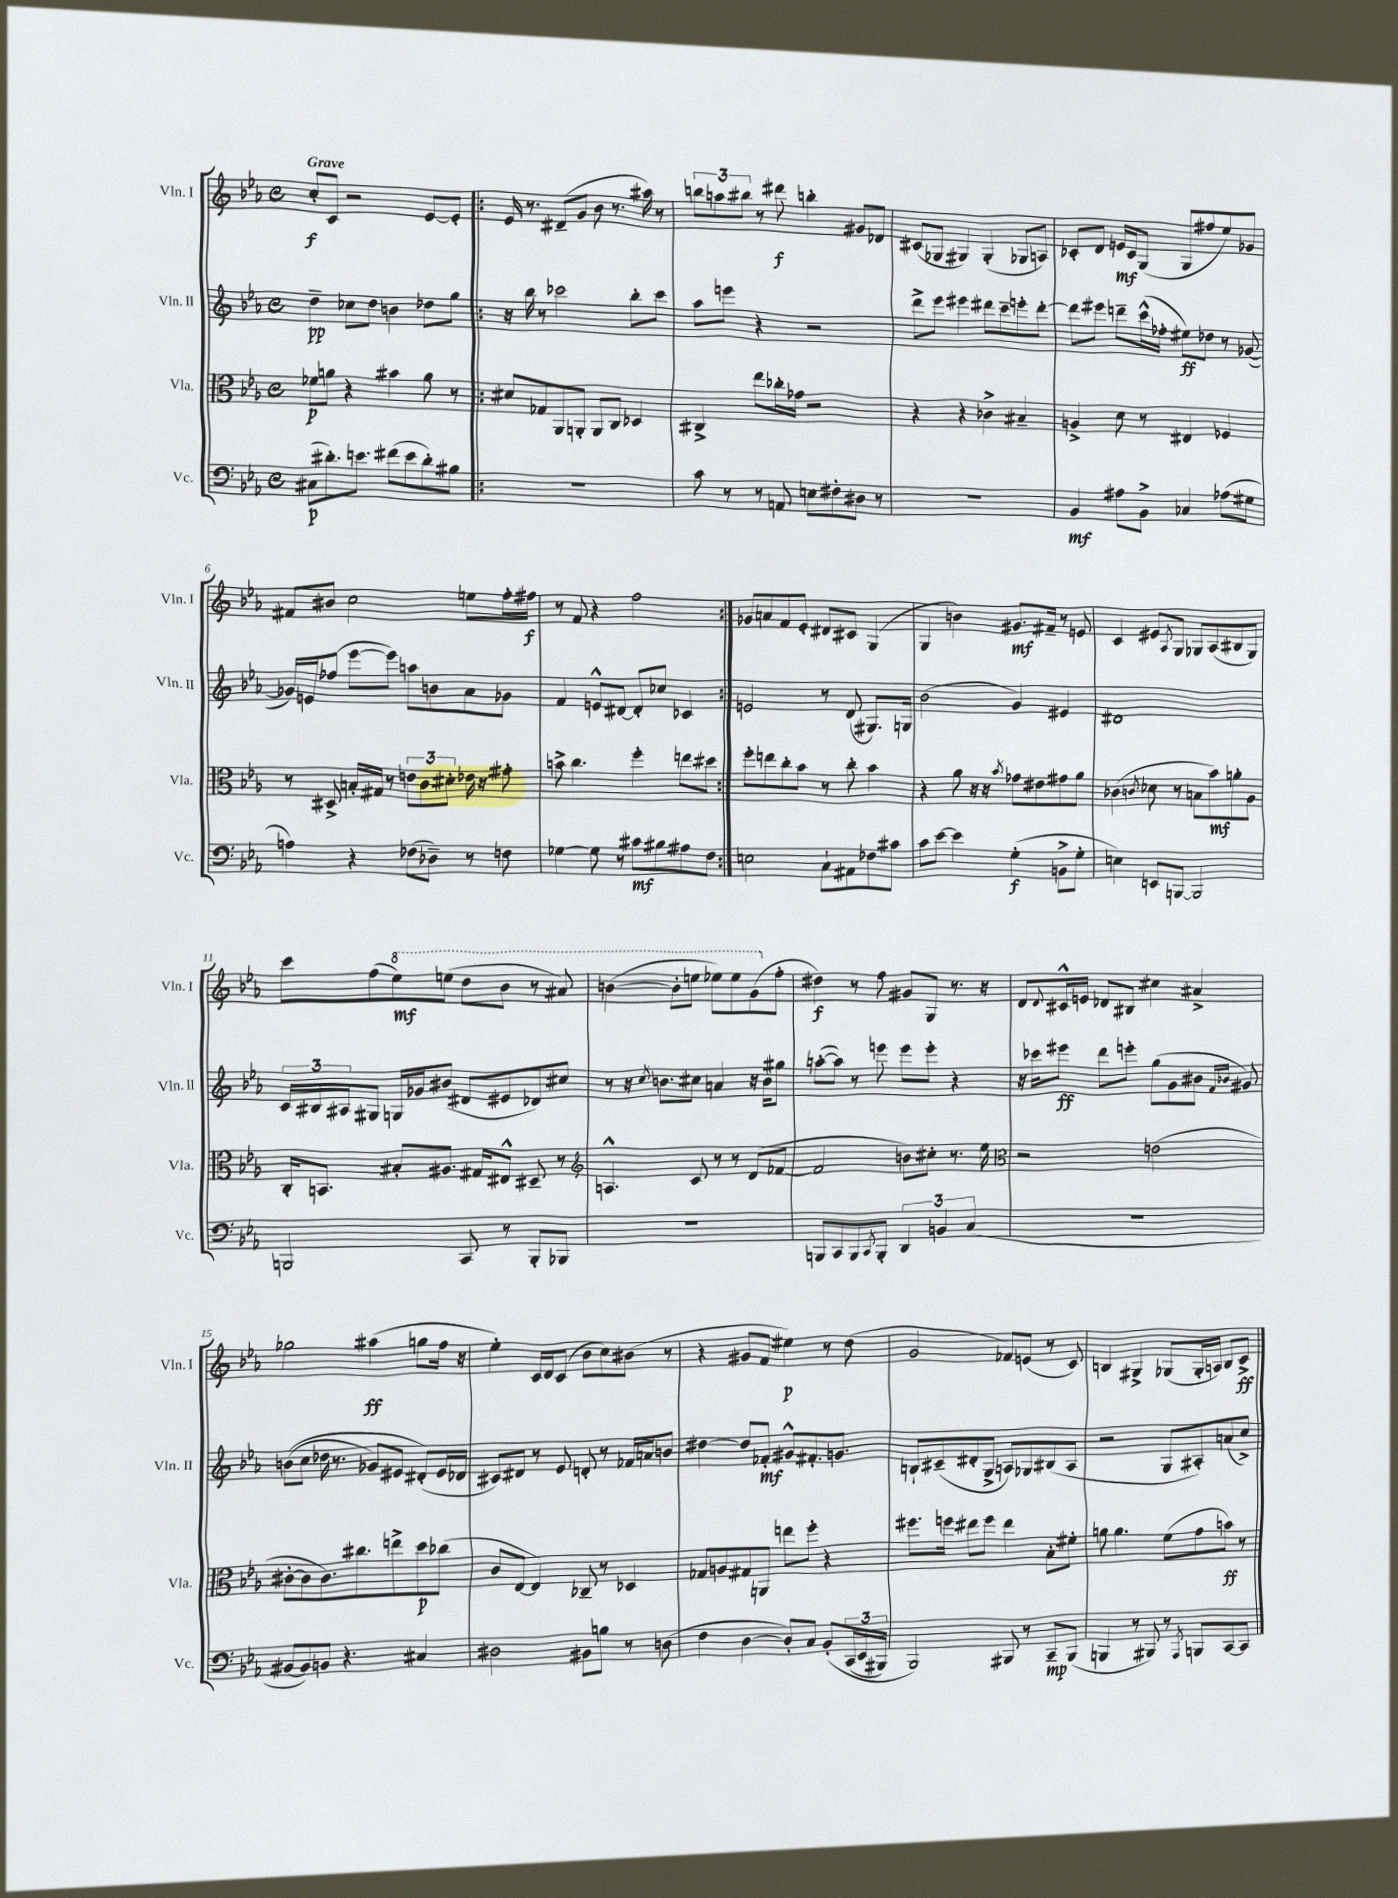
<<
\new StaffGroup <<
\new Staff = "s0" \with { instrumentName = "Vln. I" shortInstrumentName = "Vln. I" } {
    \clef treble \key ees \major \defaultTimeSignature \time 4/4 \tempo "Grave"
    c''8-.\f c'8 r2 ees'8~ ees'8-. |
    \repeat volta 2 { ees'16 r8. dis'8--( g'8 bes'8 r8. ais''16) r8 |
    \tuplet 3/2 { b''8 a''8 bis''8 } r8 dis'''8\f b''4-. gis'8 des'8 |
    cis'8( ges8 gis4) gis4-.( ges8 a8) |
    ces'8-. d'8 e'16\mf ces'16 g8( g8 fis''8 ees''8) ges'8 |
    fis'8 bis'8 c''2 e''8 f''16-. fis''16\f |
    r8 f'8 r4 f''2 | }
    ges'8 a'8 f'8 ees'8-. dis'8 cis'8 g4( |
    g4 b'4) gis'8.\mf fis'16-- r8 e'8 |
    c'4 eis'8 \acciaccatura { aes8 } g8 ges8 aes8( bis8 ges8) |
    c'''8 f''8( \ottava #1 ees'''8\mf) e'''8( d'''8 bes''8 r8 ais''8) |
    b''4~( b''8-. e'''8 ees'''8) ees'''8 g''8( \ottava #0 f''8-. |
    dis''4\f) r8 f''8 gis'8 g8 r8. r16 |
    d'8 \appoggiatura { d'8 } cis'16-^ e'16 des'8 bis8 cis''4 ais'4-> |
    ges''2 ais''4\ff( g''8 f''16 r16 |
    ees''4-.) c'16 d'16 c'8( bes'8 c''8) bis'8( r8 |
    r4 gis'8 f'8 eis''4\p) r8 d''8( |
    g'2 fes'8) e'8( r8 c'8) |
    b4 gis4-> ges8( ges16-. a16) b8 c'8->\ff \bar "|." |
}
\new Staff = "s1" \with { instrumentName = "Vln. II" shortInstrumentName = "Vln. II" } {
    \clef treble \key ees \major \defaultTimeSignature \time 4/4
    d''4--\pp ces''8 d''8 b'4 des''8 g''8 |
    \repeat volta 2 { r16 bes''16 r8 ces'''2 bes''8-. ces'''8 |
    aes''8 e'''8 r4 r2 |
    d'''8-> ees'''8 eis'''4 dis'''8 c'''8-- e'''8-. dis'''8~-. |
    dis'''8 eis'''8 d'''8-- c'''16-^( fes''16-. eis''8\ff) des''8 r8 ges'8~( |
    ges'16) e'16 fes''8( ees'''8~ ees'''8) a''8 b'8 aes'8 ges'8 |
    f'4 e'8-^ dis'8~ dis'8-. ces''8 ces'4 | }
    e'2 r8 d'8( gis8.) g16 |
    bes'2( g'4) eis'4 |
    dis'1 |
    \tuplet 3/2 { c'16 bis16 ais16 } gis8 g16 ges'16 bis'8( dis'8 eis'8 des'8) cis''8 |
    r8 r16 \acciaccatura { c''8 } b'8. cis''8 a'4 r16 b'16 gis''8 |
    a''8~-.( a''8) r8 e'''8 e'''8 e'''8-. r4 |
    r16 ces'''16 eis'''8\ff d'''8 e'''8-. g''8( g'8 bis'8 \grace { f'16 bes'16 } gis'8) |
    b'8(\( c''8 des''16 r8. ges'8) eis'8 dis'8-.(\) eis'16 des'16 |
    cis'8) dis'8 r8 ees'8 d'8-. r8 fes'16 a'16 b'8 |
    dis''4~ dis''8 fes'8-.\mf gis'8-^ fis'8.-. g'8. |
    b8-! cis'8--( dis'8-. g8-> a8) ges8 bis8( a8 |
    r2 g8 ais8-.) a'8( c''8->) \bar "|." |
}
\new Staff = "s2" \with { instrumentName = "Vla." shortInstrumentName = "Vla." } {
    \clef alto \key ees \major \defaultTimeSignature \time 4/4
    fes'8\p a'8 r4 bis'4 a'8 r8 |
    \repeat volta 2 { dis'8 ges8 aes,8 a,8-. a,8 c8 des4 |
    cis4-> ees''8 ces''16-. ges'16 r2 |
    r4 r4 ces'4-> bis4-- |
    a4-> d'8 r8 eis4 fes4 |
    r8 dis8-> b16-. gis16 r8 \tuplet 3/2 { e'8 c'8 dis'8-. } ees'16 r16 gis'8-. |
    b'8-> c''4. f''4-. e''8 dis''8 | }
    f''8-. e''8 c''8-. bes'8 r8 c''8-. bes'4 |
    r4 aes'8 r16 r16 \acciaccatura { bes'8 } ges'8 eis'8 gis'8 aes'8 |
    ces'4( \acciaccatura { c'8 } des'8 r8 b8 bes'8\mf) a'8-. aes8 |
    c16-. b,8. bis8-. ais8. gis16 eis8-^ dis8-- r8 |
    \clef treble a4.-^ c'8 r8 r8 d'8( fes'8~ |
    fes'2 b'8) cis''8-. r8. ees''16 |
    \clef alto r2 e'2( |
    cis'8~-. cis'8 cis'8.) cis''8. e''8-> d''8\p ces''8( |
    c'8 ees8~ ees4) ces8-- r8 des4 |
    ges8 a8 gis8 a,8 e''8 f''8-. r4 |
    fis''8. f''16 eis''8 f''8 eis''4 bes8-. fis'8-. |
    a'8 a'4. f'8( g'8 b'8\ff) r8 \bar "|." |
}
\new Staff = "s3" \with { instrumentName = "Vc." shortInstrumentName = "Vc." } {
    \clef bass \key ees \major \defaultTimeSignature \time 4/4
    cis8\p( dis'8.-.) e'8. fis'8( e'8 dis'8-.) bis8 |
    \repeat volta 2 { R1 |
    c'8 r8 r8 a,8 e8 fis8-. dis8 r8 |
    R1 |
    bes,4\mf ais8 bes,8-> ces4 aes8( gis8 |
    a4) r4 fes8( des8--) r8 f8 |
    ges4~ ges8 r8 cis'8\mf bis8 ais8 f8 | }
    e2 c8-! ais,8 fes8 cis'8 |
    c'8 ees'8~ ees'4 g4-.\f( b,8-> g8-. |
    e4) e,8 b,,8~ b,,2 |
    b,,2 c,8 r8 b,,8-. bes,,8 |
    R1 |
    b,,8 c,8 b,,8 \acciaccatura { c,8 } b,,8-. \tuplet 3/2 { d,4 b,4 c4( } |
    r1 |
    bis,8~ bis,8) b,8 r4. cis4 |
    dis2 bis,8 b8 r8 d8( |
    f4 d4~ d8-.) c8 bes,8-.\( \tuplet 3/2 { c,16( ees,16 bis,,16) } |
    bes,,2\) bis,,8 r8 c,8--\mp bis,,8( |
    b,,4 r8 bis,,8) r8 \acciaccatura { aes,,8 } b,,8 c,8~ c,8 \bar "|." |
}
>>
>>
